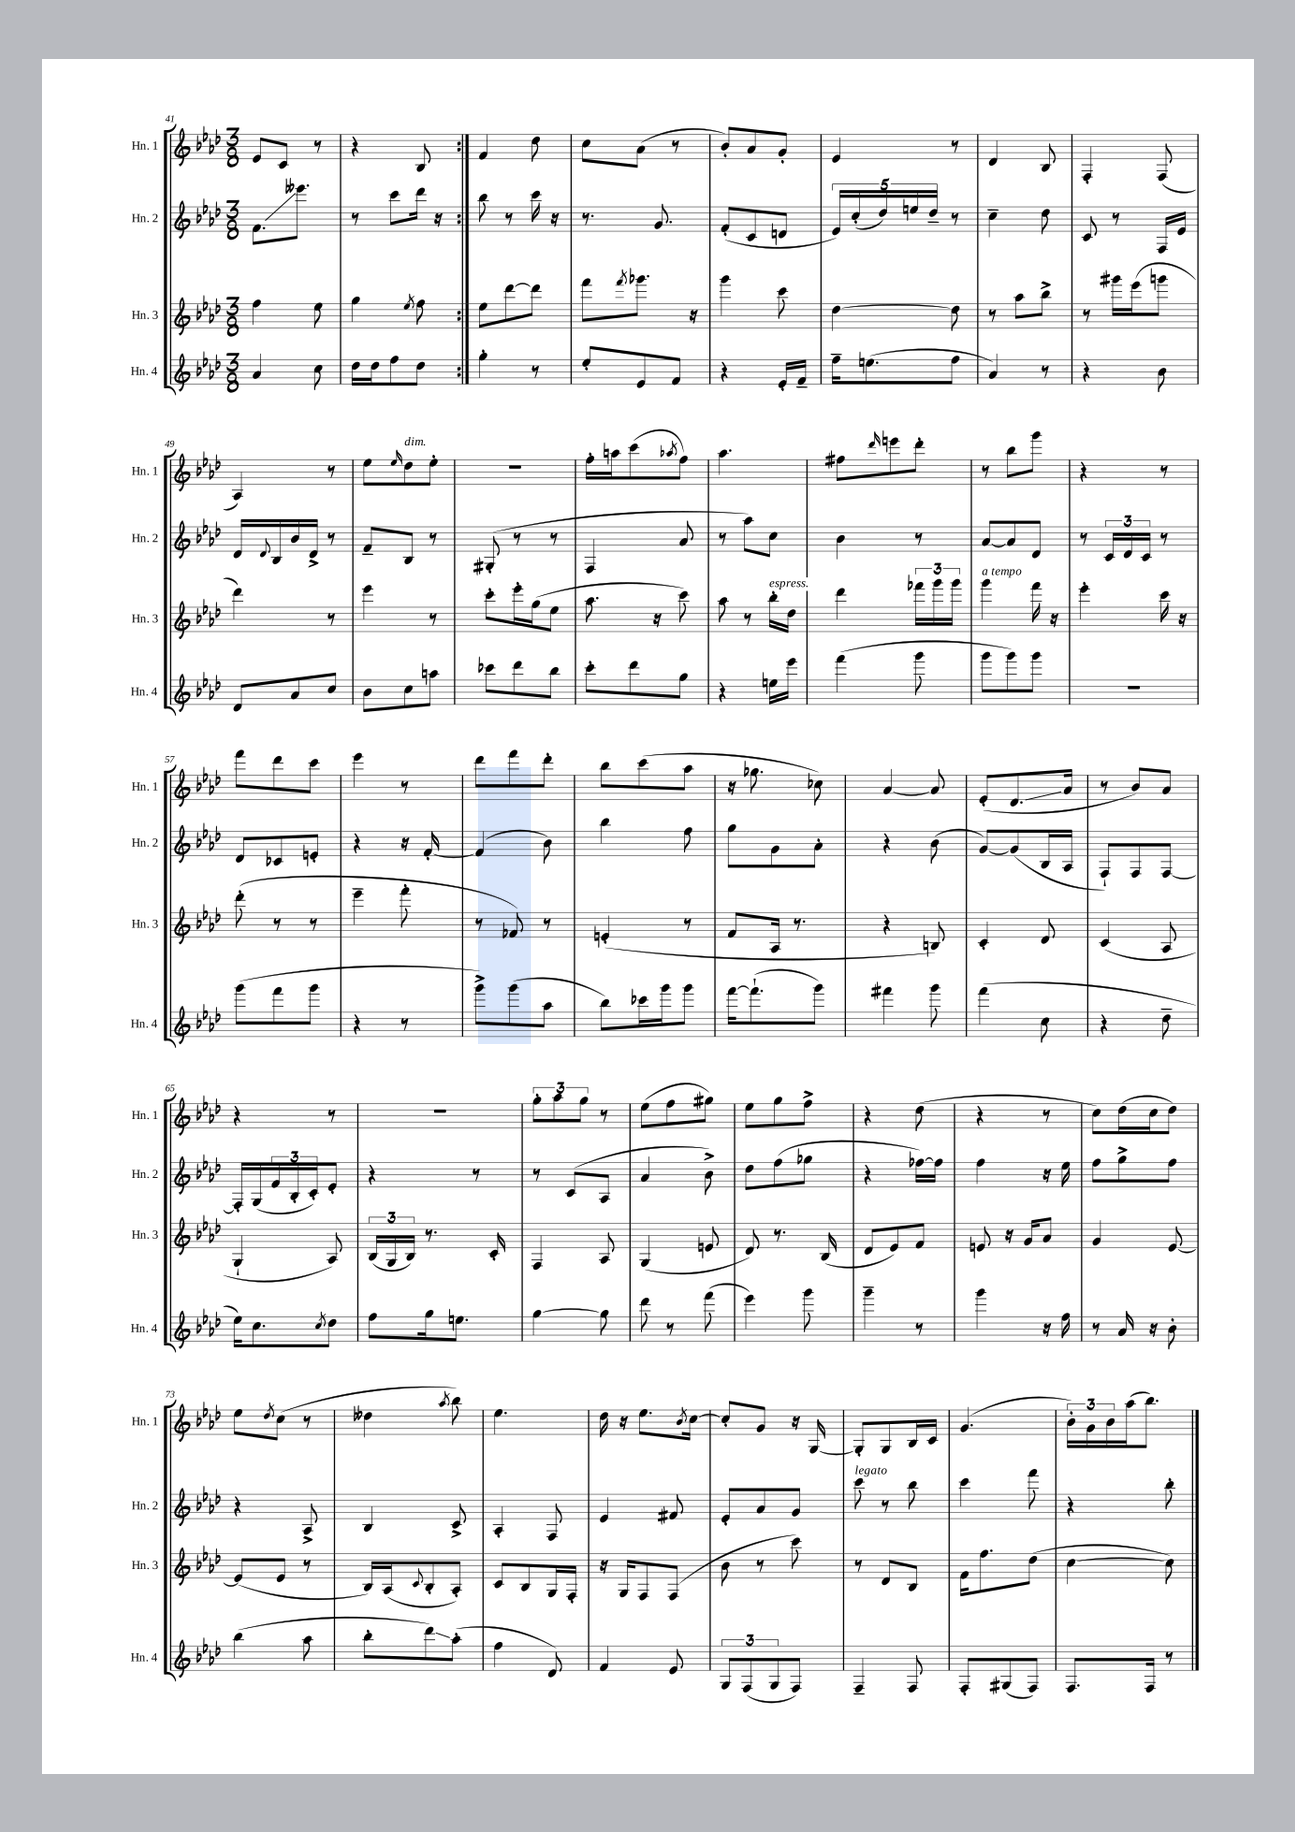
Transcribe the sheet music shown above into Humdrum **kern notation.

**kern	**kern	**kern	**kern
*staff4	*staff3	*staff2	*staff1
*clefG2	*clefG2	*clefG2	*clefG2
*k[b-e-a-d-]	*k[b-e-a-d-]	*k[b-e-a-d-]	*k[b-e-a-d-]
*M3/8	*M3/8	*M3/8	*M3/8
4a-/	4ff\	8.f\L	8e-/L
.	.	.	8c/J
.	.	8.eee--\J	.
8cc\	8ee-\	.	8r
=	=	=	=
16dd-\LL	4gg\	8r	4r
16dd-\J	.	.	.
8ff\	.	8ccc\L	.
.	8qee-/	.	.
8dd-\J	8ff\	16ddd-\Jk	8B-/
.	.	16r	.
=:|!	=:|!	=:|!	=:|!
4gg'\	8ee-\L	8bb-\	4f/
.	[8ddd-\	8r	.
8r	8ddd-\]J	16ccc\	8dd-\
.	.	16r	.
=	=	=	=
8ee-'/L	8fff\L	8.r	8cc\L
.	8qfff/	.	.
8e-/	8.ggg-\J	.	(8a-\J
.	.	8.g/	.
8f/J	.	.	8r
.	16r	.	.
=	=	=	=
4r	4ggg\	(8f'/L	8b-'/L)
.	.	8c/	8a-/
16e-'/LL	8ccc\	8d/J	8g'/J
16f~/JJ	.	.	.
=	=	=	=
16ff~\LK	[4dd-\	20e-/LL)	4e-/
.	.	(20cc'/	.
(8.ee\	.	.	.
.	.	20dd-/)	.
.	.	20ee/	.
.	.	20dd-~/JJ	.
8ff\J	8dd-\]	8r	8r
=	=	=	=
4a-/)	8r	4cc~\	4d-/
.	8aa-\L	.	.
8r	8bb-^\J	8dd-\	8B-/
=	=	=	=
4r	8r	8c/	4F'/
.	16ggg#\LL	8r	.
.	(16eee-\J	.	.
8b-\	8ggg\J	16F/LL	(8F/
.	.	16e-/JJ	.
=	=	=	=
8d-/L	4ddd-\)	16d-/LL	4A-/)
.	.	8qqd-/	.
.	.	16B-/	.
8a-/	.	16b-/	.
.	.	16d-^/JJ	.
8cc/J	8r	8r	8r
=	=	=	=
8b-\L	4eee-\	8f~/L	8ee-\L
.	.	.	16qqee-/
8cc\	.	8B-/J	8dd-\
8aa\J	8r	8r	8ee-'\J
=	=	=	=
8ccc-\L	8ccc'\L	(8G#'/	4.r
8ddd-\	16eee-'\L	8r	.
.	(16gg\J	.	.
8bb-\J	8ee-\J	8r	.
=	=	=	=
8ccc'\L	8.aa-\	4F/	16ff'\LL
.	.	.	16aa\J
8ddd-\	.	.	(8ccc\
.	16r	.	.
.	.	.	8qaa-/
8gg\J	8ccc\)	8a-/	8ff\J)
=	=	=	=
4r	8aa-\	8r	4.aa-\
.	8r	8aa-\L)	.
16ee\LL	16bb-'\LL	8cc\J	.
16eee-\JJ	16dd-\JJ	.	.
=	=	=	=
(4fff\	4ddd-\	4b-\	8ff#\L
.	.	.	16qqddd-/
.	.	.	8eee\
8ggg\	24fff-\LL	8r	8ddd-'\J
.	24ggg\	.	.
.	24ggg\JJ	.	.
=	=	=	=
8ggg\L	4ggg\	[8a-/L	8r
8ggg\)	.	8a-/]	8bb-\L
8ggg\J	16fff\	8d-/J	8ggg\J
.	16r	.	.
=	=	=	=
4.r	4eee-'\	8r	4r
.	.	24c/LL	.
.	.	24d-/	.
.	.	24c/JJ	.
.	16ccc\	8r	8r
.	16r	.	.
=	=	=	=
(8ggg\L	(8ddd-'\	8d-/L	8fff\L
8fff\	8r	8c-/	8ddd-\
8ggg\J	8r	8e'/J	8ccc\J
=	=	=	=
4r	4eee-~\	4r	4eee-\
8r	8fff'\	16r	8r
.	.	[16f'/	.
=	=	=	=
8ggg^\L)	8r	(4f/]	8ddd-\L
(8ggg\	8f-/)	.	8fff\
8aa-\J	8r	8b-\)	8ddd-'\J
=	=	=	=
8bb-\L)	(4e'/	4bb-\	8bb-\L
16ccc-\L	.	.	(8ccc\
16ggg\J	.	.	.
8ggg\J	8r	8ff\	8aa-\J
=	=	=	=
[16fff\LK	8f/L	8gg\L	16r
(8.fff`\]	.	.	8.gg-\
.	16A-/Jk	8g\	.
.	8.r	.	.
8ggg\J)	.	8a-'\J	8cc-\)
=	=	=	=
4fff#\	4r	4r	[4a-/
8ggg\	8B/)	(8b-\	8a-/]
=	=	=	=
(4fff\	4c'/	[8g/L)	(8e-'/L
.	.	(8g/]	8.d-/
8cc\	8d-/	16B-/L	.
.	.	16A-/JJ	16a-/Jk
=	=	=	=
4r	(4c/	8F`/L)	8r
.	.	8F/	8b-/L)
8dd-~\	8A-/	[8F/J	8a-/J
=	=	=	=
16ee-\LK)	4G`/	16F'/]LL	4r
8.cc\	.	(16G/	.
.	.	24f/	.
.	.	24B-'/	.
.	.	24c'/J)	.
8qcc/	.	.	.
8dd-\J	8A-/)	8e-'/J	8r
=	=	=	=
8ff\L	(24B-/LL	4r	4.r
.	24G/	.	.
.	24B-/JJ)	.	.
16gg\k	8.r	.	.
8.ee\J	.	.	.
.	.	8r	.
.	16c'/	.	.
=	=	=	=
[4gg\	4F/	8r	12gg'\L
.	.	.	12aa-\
.	.	(8c/L	.
.	.	.	12gg\J
8gg\]	8A-/	8A-/J	8r
=	=	=	=
8ddd-\	(4G/	4a-/	(8ee-\L
8r	.	.	8ff\
(8fff\	8e/	8b-^\)	8gg#\J)
=	=	=	=
4eee-\)	8d-/)	8dd-\L	8ee-\L
.	8.r	(8ff\	8gg\
8ggg\	.	8gg-\J	8ff^\J
.	(16B-/	.	.
=	=	=	=
4ggg~\	8d-/L	4r	4r
.	8e-/)	.	.
8r	8f/J	[16ff-\LL)	(8dd-\
.	.	16ff-\]JJ	.
=	=	=	=
4ggg\	8e/	4ff\	4r
.	16r	.	.
.	16g/LK	.	.
16r	8a-/J	16r	8r
16ff\	.	16ee-\	.
=	=	=	=
8r	4g/	8ff\L	8cc\L)
16a-/	.	8gg^\	(16dd-\L
16r	.	.	16cc\J
8b-'\	[8e-/	8ff\J	8dd-\J)
=	=	=	=
(4bb-\	(8e-/]L	4r	8ee-\L
.	.	.	8qdd-/
.	8e-/J	.	(8cc\J
8aa-\	8r	8A-^/	8r
=	=	=	=
8bb-'\L	16B-/LL)	4B-/	4dd--\
.	(16A-/J	.	.
.	8qqc/	.	.
8ddd-\)	8B-'/	.	.
.	.	.	8qaa-/
(8aa-'\J	8A-'/J)	8c^/	8bb-\)
=	=	=	=
4ff\	8c/L	4A-'/	4.ee-\
.	8B-/	.	.
8d-/)	16G/L	8F/	.
.	16F'/JJ	.	.
=	=	=	=
4f/	16r	4e-/	16dd-\
.	16G/LK	.	16r
.	8F/	.	8.ee-\L
8e-/	(8F/J	8f#/	.
.	.	.	8qb-/
.	.	.	[16cc\Jk
=	=	=	=
12G/L	8b-\	8e-'/L	8cc'/]L
(12F/	.	.	.
.	8r	8a-/	8g/J
12G/	.	.	.
8F/J)	8ccc\)	8g/J	16r
.	.	.	[16G/
=	=	=	=
4F~/	8r	8ccc\	8G'/]L
.	8d-/L	8r	8G/
8F/	8B-/J	8bb-\	16B-/L
.	.	.	16c/JJ
=	=	=	=
8F'/L	16f\LK	4ccc\	(4.g/
.	8.ff\	.	.
(8G#/	.	.	.
8F/J)	(8dd-\J	8fff\	.
=	=	=	=
8.F/L	[4cc\	4r	24b-'\LL)
.	.	.	24g\
.	.	.	24b-\
.	.	.	(16aa-\J
16F/Jk	.	.	8.bb-\J)
8r	8cc\])	8bb-'\	.
==	==	==	==
*-	*-	*-	*-
